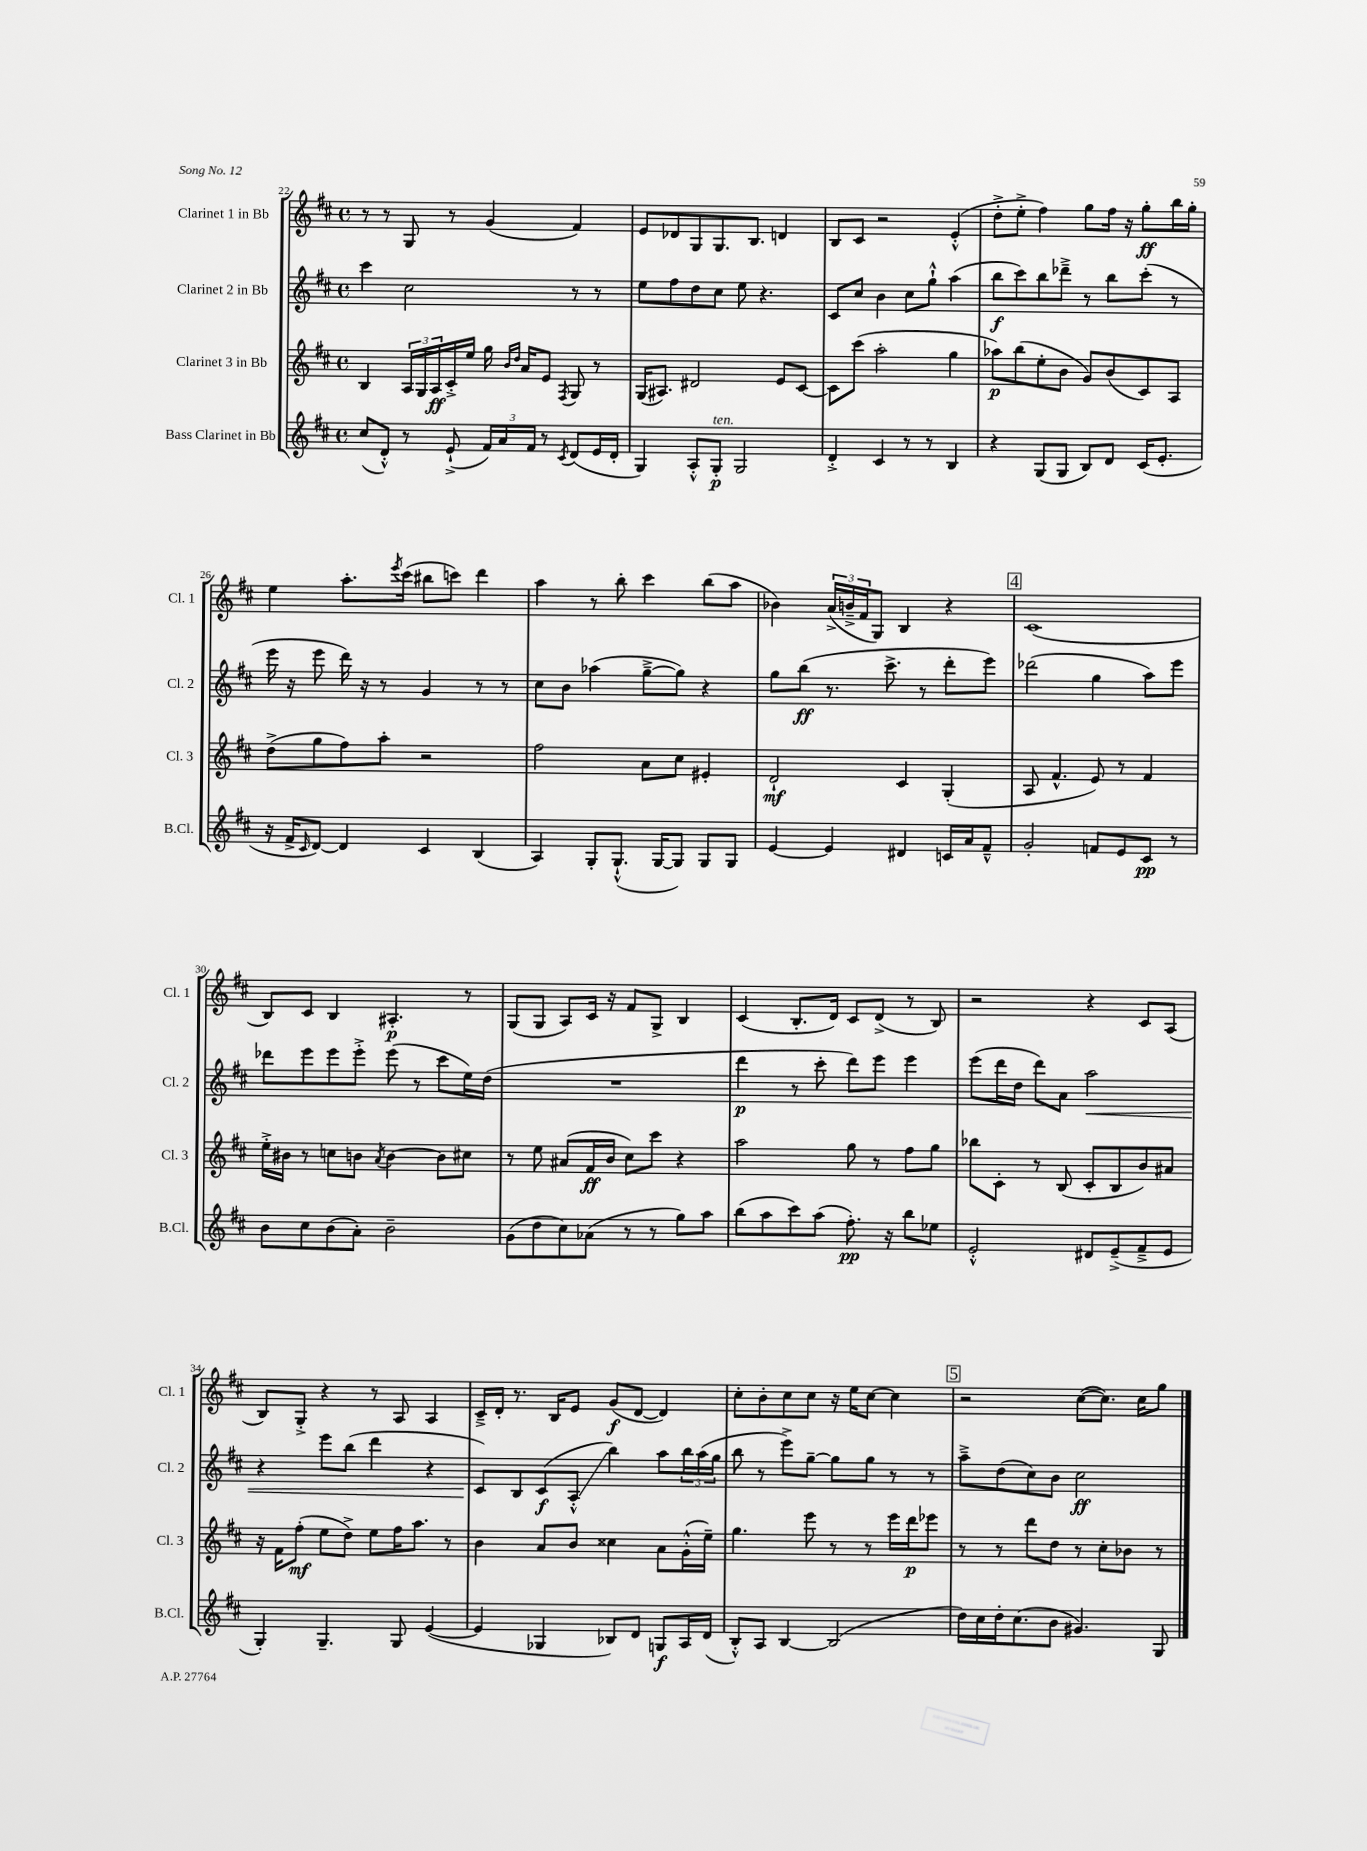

**kern	**kern	**kern	**kern
*staff4	*staff3	*staff2	*staff1
*clefG2	*clefG2	*clefG2	*clefG2
*k[f#c#]	*k[f#c#]	*k[f#c#]	*k[f#c#]
*M4/4	*M4/4	*M4/4	*M4/4
*met(c)	*met(c)	*met(c)	*met(c)
(8cc#/L	4B/	4ccc#\	8r
8d'^^/J)	.	.	8r
8r	24A/LL	2cc#\	8G/
.	24G/	.	.
.	24A/	.	.
(8e`^/	16c#'^/	.	8r
.	16ee/JJ	.	.
24f#/LL)	16gg\	.	(4g/
24a/	.	.	.
.	16qqb/LL	.	.
.	16qqdd/JJ	.	.
.	16a/LK	.	.
24f#/JJ	.	.	.
8r	8e/J	.	.
8qc#/	8qF#/	.	.
(8d/L	8G/	8r	4f#/)
16e/L	8r	8r	.
16d'/JJ	.	.	.
=	=	=	=
4G/)	(16G/LK	8ee\L	8e/L
.	8.A#/J)	.	.
.	.	8ff#\	8d-/
8A'^^/L	2d#/	8dd\	8G/
8G'/J	.	8cc#\J	8.G/
2G/	.	8ee\	.
.	.	.	8.B/J
.	.	4.r	.
.	8e/L	.	4d/
.	[8c#/J	.	.
=	=	=	=
4d'^/	8c#\]L	8c#/L	8B/L
.	(8ccc#\J	8cc#/J	8c#/J
4c#/	2aa'\	4b\	2r
8r	.	8cc#\L	.
8r	.	8gg`^^\J	.
4B/	4gg\	(4aa\	(4e'^^/
=	=	=	=
4r	8aa-\L)	8bb\L	8dd'^\L
.	(8bb\	8ccc#\)	8ee'^\J
(8G/L	8ee'\	8bb\	4ff#\)
8G/J	8b\J	8ddd-~^\J	.
8B/L)	8g/L)	8r	8gg\L
8d/J	(8b/	8bb\L	16ff#\Jk
.	.	.	16r
(16c#/LK	8c#/)	(8ccc#'\J	8gg'\L
8.e'/J	.	.	.
.	8A/J	8r	16bb\L
.	.	.	16gg'\JJ
=	=	=	=
16r	(8dd^\L	16eee\	4ee\
16f#^/LK	.	16r	.
16qqc#/	.	.	.
[8d/J)	8gg\	8eee\	.
4d/]	8ff#\)	16ddd\)	8.aa'\L
.	.	16r	.
.	8aa'\J	8r	.
.	.	.	8qeee/
.	.	.	(16ccc#\Jk
4c#/	2r	4g/	8bb#\L
.	.	.	8ccc\J)
(4B/	.	8r	4ddd\
.	.	8r	.
=	=	=	=
4A/)	2ff#\	8cc#\L	4aa\
.	.	8b\J	.
8G'/L	.	(4aa-\	8r
(8.G`^^/J	.	.	8bb'\
.	8a\L	[8gg~^\L	4ccc#\
[16G/LK	.	.	.
8G/]J)	8cc#\J	8gg\]J)	.
8G/L	4e#'/	4r	(8bb\L
8G/J	.	.	8aa\J
=	=	=	=
[4e/	2d`/	8gg\L	4b-\)
.	.	(8bb\J	.
4e/]	.	8.r	(24a^/LL
.	.	.	24b~^/
.	.	.	24f#/J
.	.	.	8G/J)
.	.	8.ccc#^\	.
4d#/	4c#/	.	4B/
.	.	8r	.
16c/LL	(4G'/	8ddd'\L	4r
16a/J	.	.	.
8f#~^^/J	.	8eee\J)	.
=	=	=	=
2g'/	8A/	(2ddd-\	(1c#
.	4.f#^^/	.	.
8f/L	8e/)	4gg\	.
8e/	8r	.	.
8c#/J	4f#/	8aa\L)	.
8r	.	8eee\J	.
=	=	=	=
8b\L	16ee'^\LL	8ddd-\L	8B/L)
.	16b#\JJ	.	.
8cc#\	8r	8eee\	8c#/J
(8b\	8cc\L	8eee\	4B/
8a'\J)	8b\J	8eee'^\J	.
.	8qa/	.	.
2b~\	[4b\	(8eee\	4.A#'/
.	.	8r	.
.	8b\]L	8ccc#\L	.
.	8cc#\J	16ee\L)	8r
.	.	(16dd\JJ	.
=	=	=	=
(8g\L	8r	1r	(8G/L
8dd\	8ee\	.	8G/J
8cc#\)	(8a#/L	.	8A/L)
(8a-\J	16f#/L	.	16c#/Jk
.	16b/JJ	.	16r
8r	8cc#\L)	.	8f#/L
8r	8ccc#\J	.	8G^/J
8gg\L)	4r	.	4B/
8aa\J	.	.	.
=	=	=	=
(8bb\L	2aa\	4ddd\	(4c#/
8aa\	.	.	.
8ccc#\)	.	8r	8.B'/L
(8aa\J	.	8ccc#'\	.
.	.	.	16d/Jk)
8.ff#'\)	8gg\	8ddd\L)	8c#/L
.	8r	8eee\J	(8d^/J
16r	.	.	.
8bb\L	8ff#\L	4eee\	8r
8ee-\J	8gg\J	.	8B/)
=	=	=	=
2e'^^/	8bb-\L	(8eee\L	2r
.	8c#'\J	16ddd\L	.
.	.	16dd\JJ	.
.	8r	8ddd\L)	.
.	(8B/	8a\J	.
8d#/L	8c#'/L	2aa\	4r
(8e~^/	8B/	.	.
8f#~^/	8b/)	.	8c#/L
8e/J	8a#/J	.	(8A/J
=	=	=	=
4G'/)	16r	4r	8B/L)
.	16f#\LK	.	.
.	(8ff#'\J	.	8G'^/J
4.G~/	8ee\L	8eee\L	4r
.	8dd^\J)	(8bb\J	.
.	8ee\L	4ddd\	8r
8G/	16ff#\K	.	8A/
.	8.aa\J	.	.
([4e/	.	4r	4A/
.	8r	.	.
=	=	=	=
4e/]	4b\	8c#/L)	16c#~^/LL
.	.	.	16d'/JJ
.	.	8B/	8.r
4G-/	8a/L	(8c#/	.
.	.	.	16B/LK
.	8b/J	8A'^^/J	8e/J
8B-/L)	4cc##\	4bb\)	(8g/L
8d/J	.	.	[8d/J
8G/L	8a\L	8aa\L	4d/])
16A/L	(16g'^^\L	24bb\L	.
.	.	(24aa\	.
(16d/JJ	16ee~\JJ)	.	.
.	.	24gg\JJ	.
=	=	=	=
8B'^^/L)	4.gg\	8bb\	8cc#'\L
8A/J	.	8r	8b'\
[4B/	.	8eee^\L)	8cc#\
.	8eee\	[8gg~\J	8cc#\J
(2B/]	8r	8gg\]L	16r
.	.	.	16ee\LK
.	8r	8gg\J	[8cc#\J
.	16eee\LL	8r	4cc#\]
.	16ddd\J	.	.
.	8eee-\J	8r	.
=	=	=	=
16dd\LL)	8r	8aa~^\L	2r
16cc#\	.	.	.
16dd'\J	8r	(8dd\	.
(8.cc#\	.	.	.
.	8ddd\L	8cc#\)	.
8b\J	8dd\J	8b\J	.
4.g#/)	8r	2cc#\	([8cc#\L
.	8cc#'\L	.	8.cc#\]J)
.	8b-\J	.	.
.	.	.	16cc#\LK
8G/	8r	.	8gg\J
==	==	==	==
*-	*-	*-	*-
